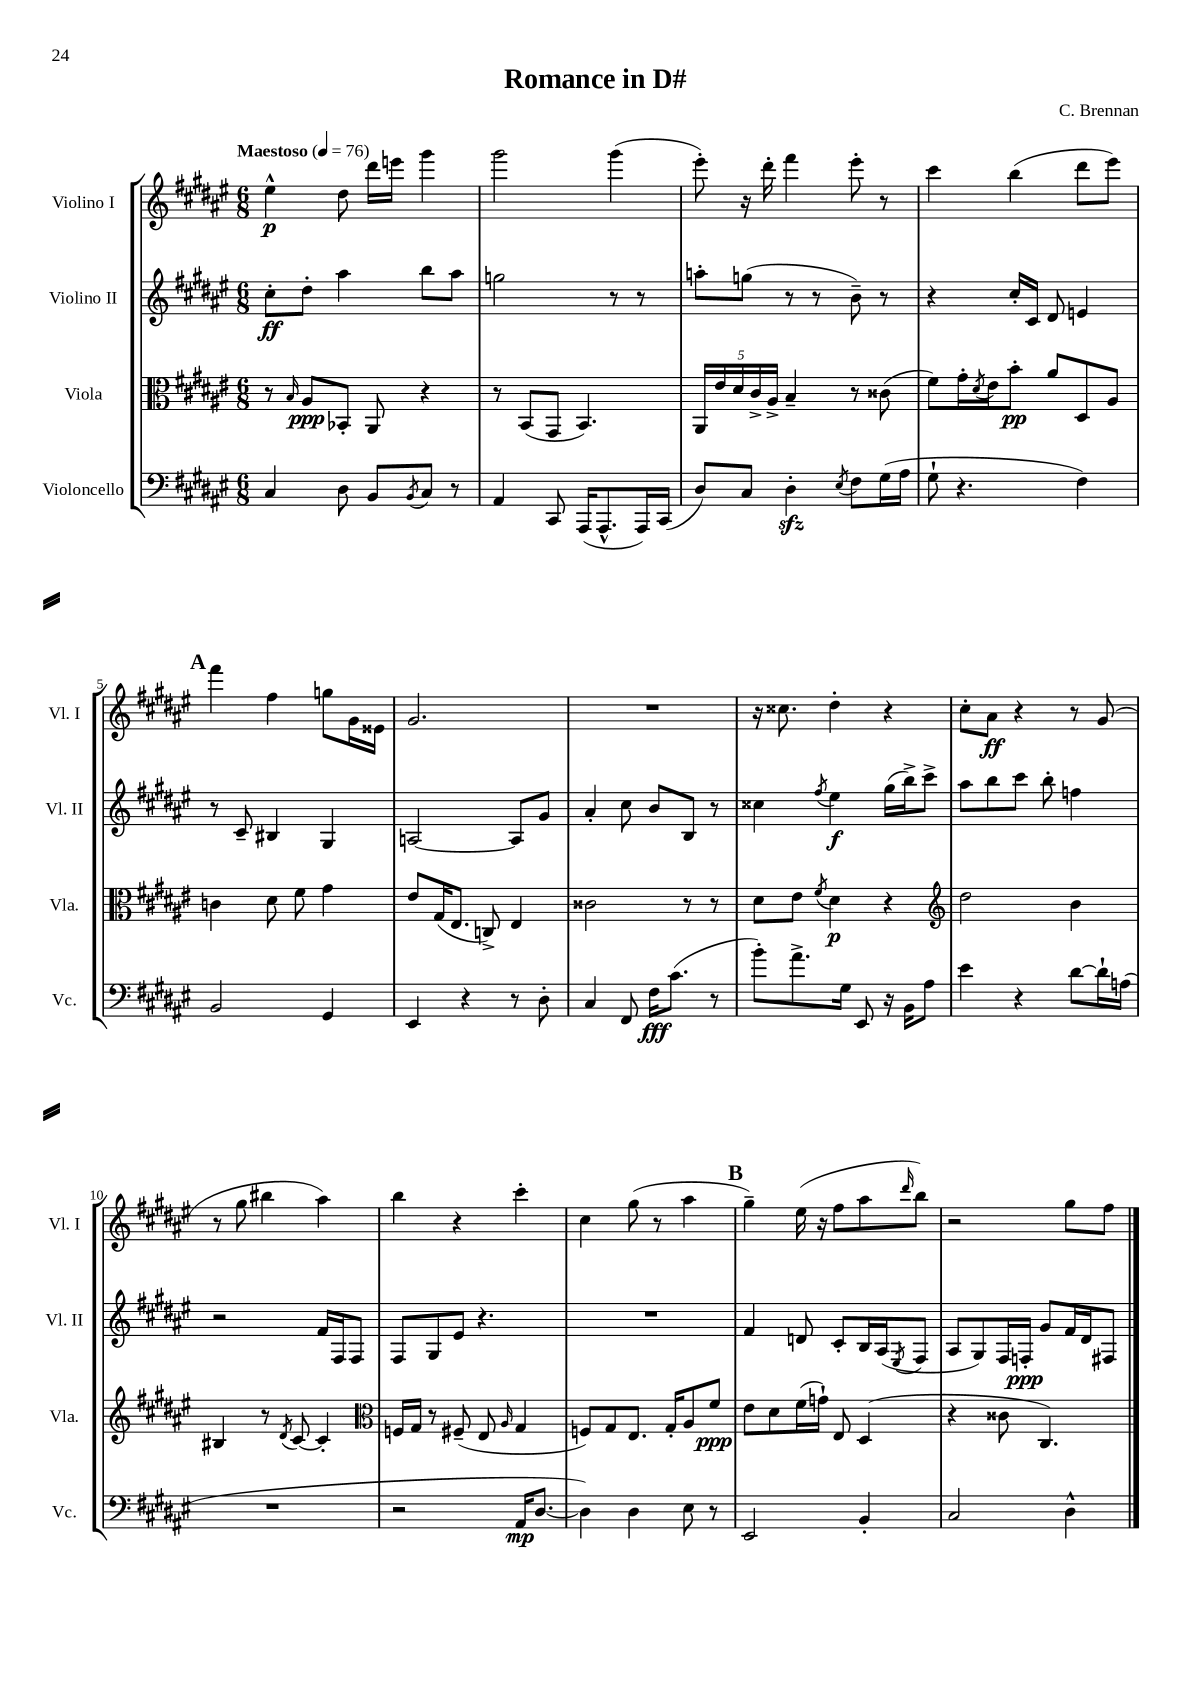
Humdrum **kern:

**kern	**kern	**kern	**kern
*staff4	*staff3	*staff2	*staff1
*clefF4	*clefC3	*clefG2	*clefG2
*k[f#c#g#d#a#e#]	*k[f#c#g#d#a#e#]	*k[f#c#g#d#a#e#]	*k[f#c#g#d#a#e#]
*M6/8	*M6/8	*M6/8	*M6/8
*MM76	*MM76	*MM76	*MM76
4C#/	8r	8cc#'\L	4ee#^^\
.	16qqB/	.	.
.	8A#/L	8dd#'\J	.
8D#\	8BB-'/J	4aa#\	8dd#\
8BB/L	8AA#/	.	16ddd#\LL
.	.	.	16eee\JJ
8qBB/	.	.	.
8C#/J	4r	8bb\L	4ggg#\
8r	.	8aa#\J	.
=	=	=	=
4AA#/	8r	2gg\	2ggg#\
.	(8BB/L	.	.
8CC#/	8GG#/J	.	.
(16AAA#/LK	4.BB/)	.	.
8.AAA#^^/	.	.	.
.	.	8r	(4ggg#\
16AAA#/L)	.	8r	.
(16CC#/JJ	.	.	.
=	=	=	=
8D#/L)	20AA#/LL	8aa'\L	8eee#'\)
.	20e#/	.	.
.	20d#/	.	.
8C#/J	.	(8gg\J	16r
.	20c#^/	.	.
.	.	.	16ddd#'\
.	20A#^/JJ	.	.
4D#'\	4B~/	8r	4fff#\
.	.	8r	.
8qE#/	.	.	.
8F#\L	8r	8b~\)	8eee#'\
(16G#\L	(8c##\	8r	8r
16A#\JJ	.	.	.
=	=	=	=
8G#`\	8f#\L)	4r	4ccc#\
4.r	16g#'\L	.	.
.	8qd#/	.	.
.	16e#\J	.	.
.	8b'\J	16cc#'/LL	(4bb\
.	.	16c#/JJ	.
.	8a#/L	8d#/	.
4F#\)	8D#/	4e/	8ddd#\L
.	8A#/J	.	8eee#\J)
=	=	=	=
2BB/	4c\	8r	4fff#\
.	.	8c#~/	.
.	8d#\	4B#/	4ff#\
.	8f#\	.	.
4GG#/	4g#\	4G#/	8gg\L
.	.	.	16g#\L
.	.	.	16e##\JJ
=	=	=	=
4EE#/	8e#/L	[2A/	2.g#/
.	(16G#/K	.	.
.	8.E#/J	.	.
4r	.	.	.
.	8C^/)	.	.
8r	4E#/	8A/]L	.
8D#'\	.	8g#/J	.
=	=	=	=
4C#/	2c##\	4a#'/	2.r
8FF#/	.	8cc#\	.
16F#\LK	.	8b/L	.
(8.c#\J	.	.	.
.	8r	8B/J	.
8r	8r	8r	.
=	=	=	=
8b'\L)	8d#\L	4cc##\	16r
.	.	.	8.cc##\
8.a#^\	8e#\J	.	.
.	8qf#/	8qff#/	.
.	4d#\	4ee#\	4dd#'\
16G#\Jk	.	.	.
8EE#/	.	.	.
16r	4r	(16gg#\LL	4r
16BB\LK	.	16bb^\J)	.
8A#\J	.	8ccc#^\J	.
=	=	=	=
*	*clefG2	*	*
4e#\	2dd#\	8aa#\L	8cc#'\L
.	.	8bb\	8a#\J
4r	.	8ccc#\J	4r
.	.	8bb'\	.
[8d#\L	4b\	4ff\	8r
16d#`\]L	.	.	(8g#/
(16A\JJ	.	.	.
=	=	=	=
2.r	4B#/	2r	8r
.	.	.	8gg#\
.	8r	.	4bb#\
.	8qd#/	.	.
.	[8c#/	.	.
.	4c#'/]	16f#/LL	4aa#\)
.	.	16F#/J	.
.	.	8F#/J	.
=	=	=	=
*	*clefC3	*	*
2r	16F/LL	8F#/L	4bb\
.	16G#/JJ	.	.
.	8r	8G#/	.
.	(8F#~/	8e#/J	4r
.	8E#/	4.r	.
.	16qqA#/	.	.
16AA#/LK	4G#/	.	4ccc#'\
[8.D#/J	.	.	.
=	=	=	=
4D#\])	8F/L)	2.r	4cc#\
.	8G#/	.	.
4D#\	8.E#/J	.	(8gg#\
.	.	.	8r
.	16G#'/LK	.	.
8E#\	8A#/	.	4aa#\
8r	8f#/J	.	.
=	=	=	=
2EE#/	8e#\L	4f#/	4gg#~\)
.	8d#\	.	.
.	(16f#\L	8d/	(16ee#\
.	16g`\JJ)	.	16r
.	8E#/	8c#'/L	8ff#\L
4BB'/	(4D#/	16B/L	8aa#\
.	.	(16A#/J	.
.	.	8qE#/	16qqddd#/
.	.	8F#/J	8bb\J)
=	=	=	=
2C#/	4r	8A#/L	2r
.	.	8G#/)	.
.	8c##\	16F#/L	.
.	.	16F'/JJ	.
.	4.C#/)	8g#/L	.
4D#^^\	.	16f#/L	8gg#\L
.	.	16d#/J	.
.	.	8F#/J	8ff#\J
==	==	==	==
*-	*-	*-	*-
